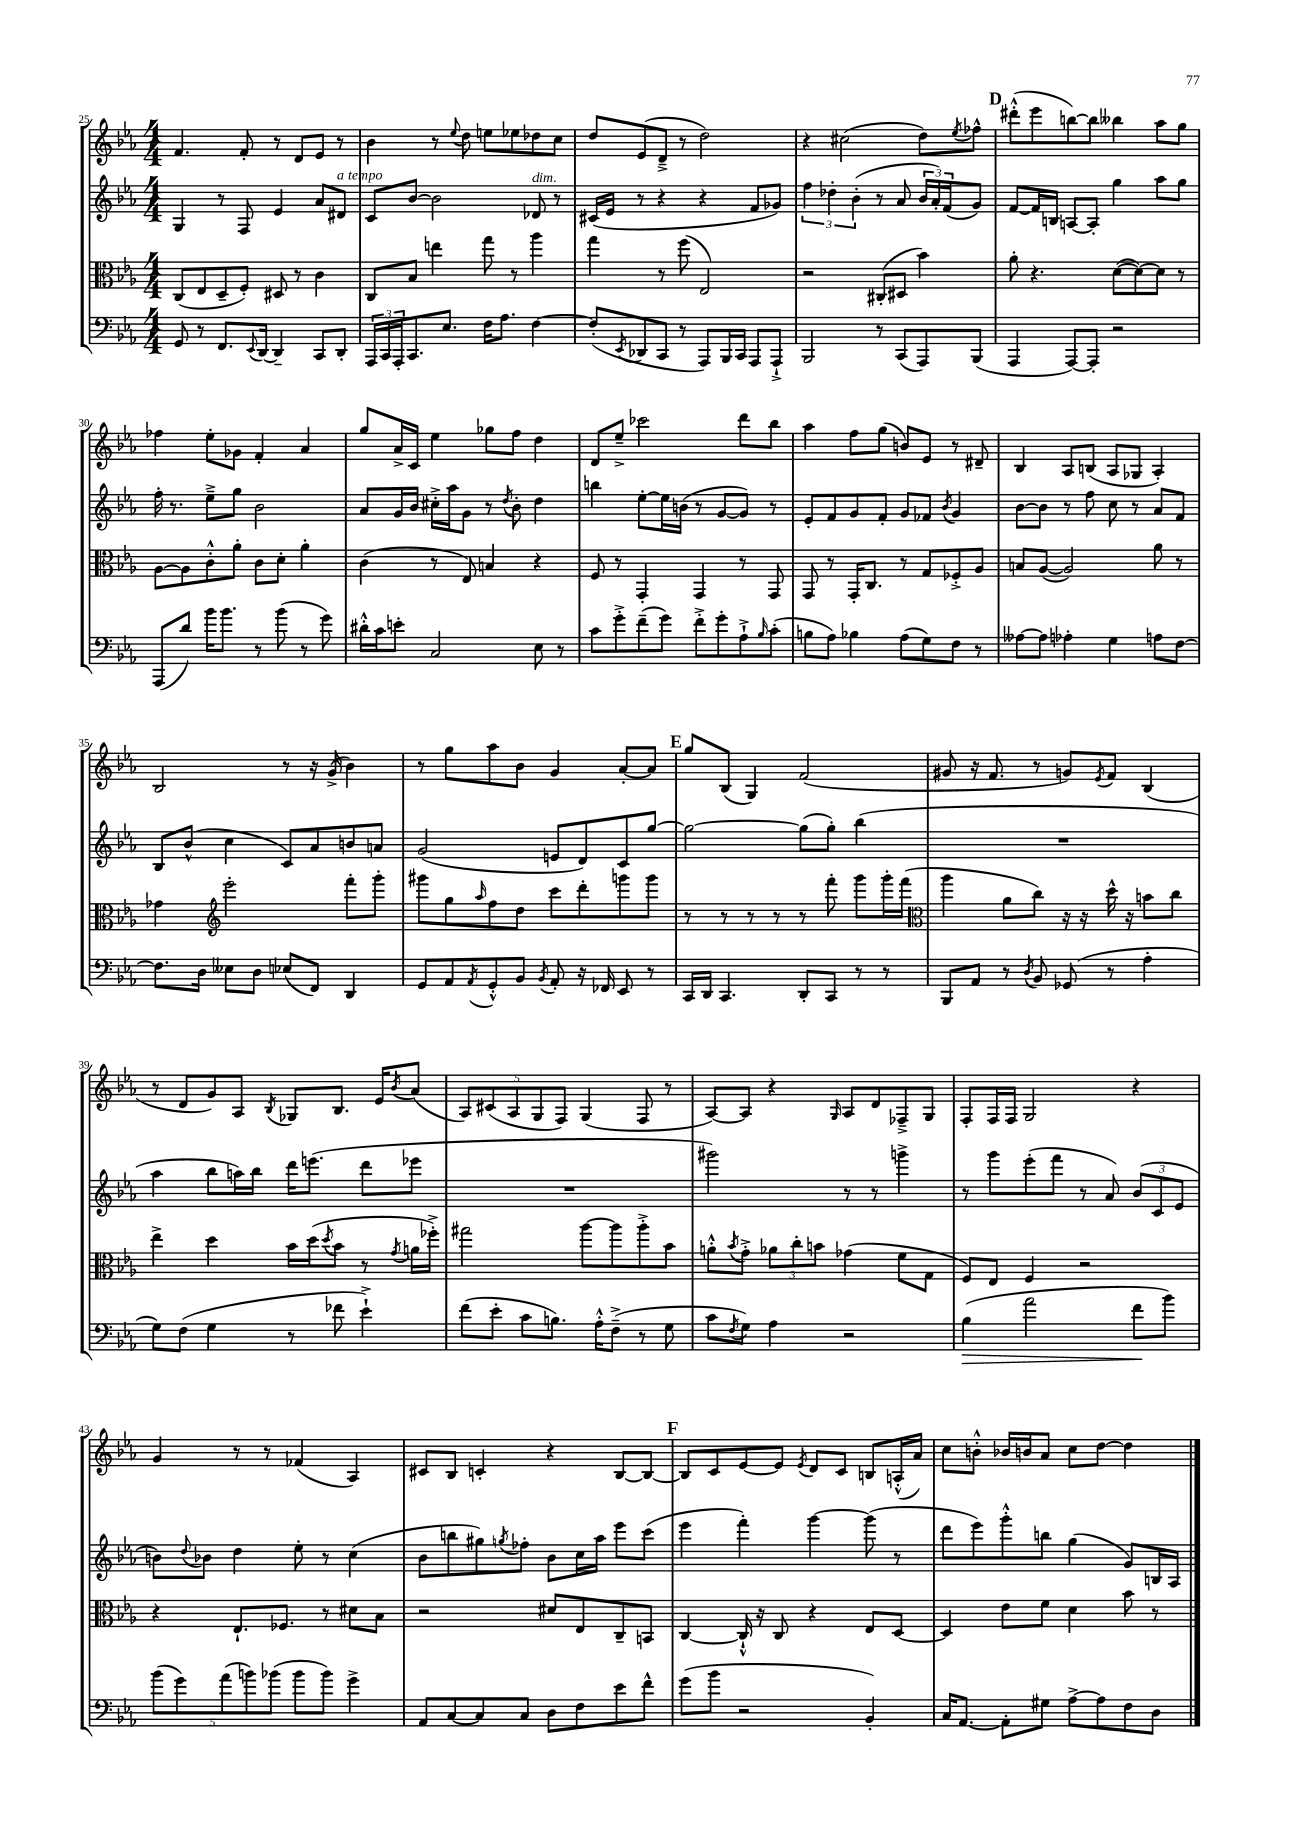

**kern	**kern	**kern	**kern
*staff4	*staff3	*staff2	*staff1
*clefF4	*clefC3	*clefG2	*clefG2
*k[b-e-a-]	*k[b-e-a-]	*k[b-e-a-]	*k[b-e-a-]
*M4/4	*M4/4	*M4/4	*M4/4
8GG	(8C	4G	4.f
8r	8E-	.	.
8.FF	8D~	8r	.
.	8F')	8F	8f'
8qqEE-	.	.	.
[16DD	.	.	.
4DD~]	8D#	4e-	8r
.	8r	.	8d
8CC	4c	8a-	8e-
8DD'	.	8d#	8r
=	=	=	=
24AAA-	8C	8c	4b-
24CC	.	.	.
24AAA-'	.	.	.
8.CC	8B-	[8b-	.
.	4ee	2b-]	8r
8.E-	.	.	.
.	.	.	8qqee-
.	.	.	8dd
16F	8gg	.	8ee
8.A-	.	.	.
.	8r	.	8ee-
[4F	4aa-	8d-	8dd-
.	.	8r	8cc
=	=	=	=
(8F']	4gg	(16c#	8dd
.	.	16e-	.
8qEE-	.	.	.
8DD-	.	8r	(8e-
8CC	8r	4r	8d~^
8r	(8ff	.	8r
8AAA-)	2E-)	4r	2dd)
16BBB-	.	.	.
16CC	.	.	.
8AAA-	.	8f	.
8AAA-`^	.	8g-)	.
=	=	=	=
2BBB-	2r	6ff	4r
.	.	6dd-'	.
.	.	.	(2cc#
.	.	(6b-'	.
8r	(8C#'	8r	.
(8CC	8D#	8a-	.
8AAA-)	4b-)	24b-	8dd)
.	.	24a-')	.
.	.	(24f	.
.	.	.	8qee-
(8BBB-	.	8g)	8ff-^^
=	=	=	=
4AAA-	8a-'	[8f	(8ddd#'^^
.	4.r	16f]	8eee-
.	.	16B	.
[8AAA-)	.	[8A	[8bb)
8AAA-']	.	8A']	8bb]
2r	([8d	4gg	4bb--
.	8d_)	.	.
.	8d]	8aa-	8aa-
.	8r	8gg	8gg
=	=	=	=
(8AAA-	[8A-	16ff'	4ff-
.	.	8.r	.
8d)	8A-]	.	.
16b-	8c'^^	8ee-~^	8ee-'
8.b-	.	.	.
.	8a-'	8gg	8g-
8r	8c	2b-	4f'
(8b-	8d'	.	.
8r	4a-'	.	4a-
8g)	.	.	.
=	=	=	=
16d#'^^	(4c	8a-	8gg
16c	.	.	.
8e'	.	16g	16a-^
.	.	16b-	16c
2C	8r	16cc#'^	4ee-
.	.	16aa-	.
.	8E-)	8g	.
.	4B	8r	8gg-
.	.	8qdd	.
.	.	8b-'	8ff
8E-	4r	4dd	4dd
8r	.	.	.
=	=	=	=
8c	8F	4bb	8d
8g'^	8r	.	8ee-~^
(8f~	4GG'	[8ee-'	2ccc-
8g)	.	16ee-]	.
.	.	(16b	.
8f'^	4GG	8r	.
8g'	.	[8g	.
8A-`^	8r	8g])	8ddd
16qqB-	.	.	.
(8c'	8GG	8r	8bb-
=	=	=	=
8B	8GG	8e-'	4aa-
8A-)	8r	8f	.
4B-	16GG'	8g	8ff
.	8.C	.	.
.	.	8f'	(8gg
(8A-	8r	8g	8b)
8G)	8G	8f-	8e-
.	.	8qb-	.
8F	8F-'^	4g	8r
8r	8A-	.	8d#~
=	=	=	=
[8A--	8B	[8b-	4B-
8A--]	([8A-	8b-]	.
4A-'	2A-])	8r	8A-
.	.	8ff	(8B
4G	.	8cc	8A-
.	.	8r	8G-
8A	8a-	8a-	4A-')
[8F	8r	8f	.
=	=	=	=
8.F]	4g-	8B-	2B-
.	.	(8b-^^	.
16D	.	.	.
*	*clefG2	*	*
8E--	2eee-'	4cc	.
8D	.	.	.
(8E-	.	8c)	8r
8FF)	.	8a-	16r
.	.	.	(16g^
4DD	8fff'	8b	4b-)
.	8ggg'	8a	.
=	=	=	=
8GG	8ggg#	(2g	8r
8AA-	8gg	.	8gg
8qAA-	16qqaa-	.	.
8GG'^^	8ff	.	8aa-
8BB-	8dd	.	8b-
8qBB-	.	.	.
8AA-'	8ccc	8e	4g
16r	8ddd'	8d)	.
16FF-	.	.	.
8EE-	8ggg	8c	[8a-'
8r	8ggg	[8gg	8a-]
=	=	=	=
16CC	8r	2gg_	8gg
16DD	.	.	.
4.CC	8r	.	(8B-
.	8r	.	4G)
.	8r	.	.
8DD'	8r	(8gg]	(2f
8CC	8fff'	8gg')	.
8r	8ggg	(4bb-	.
8r	16ggg'	.	.
.	(16fff	.	.
=	=	=	=
*	*clefC3	*	*
8BBB-	4aa-	1r	8g#
8AA-	.	.	16r
.	.	.	8.f
8r	8a-	.	.
8qD	.	.	.
8BB-	8cc)	.	8r
(8GG-	16r	.	8g)
.	16r	.	.
.	.	.	8qe-
8r	16dd^^	.	8f
.	16r	.	.
4A-'	8b	.	(4B-
.	8cc	.	.
=	=	=	=
8G)	4ee-^	4aa-	8r
(8F	.	.	8d
4G	4dd	8bb-	8g)
.	.	16aa)	8A-
.	.	16bb-	.
.	.	.	8qB-
8r	16b-	16ddd	8G-
.	(16dd	(8.eee	.
.	8qdd	.	.
8f-	8b-	.	8.B-
4e-`^)	8r	8ddd	.
.	.	.	16e-
.	8qg	.	8qb-
.	16a	8eee-	(8a-
.	16ff-'^)	.	.
=	=	=	=
(8f	2gg#	1r	10A-)
.	.	.	(10c#
8e-'	.	.	.
.	.	.	10A-
8c	.	.	.
.	.	.	10G
8.B)	.	.	.
.	.	.	10F)
.	[8aa-	.	(4G
16A-'^^	.	.	.
(8F~^	8aa-]	.	.
8r	8aa-'^	.	8F
8G	8b-	.	8r
=	=	=	=
8c	8a'^^	2ggg#)	[8A-)
8qF	8qb-	.	.
8G)	8g'^	.	8A-]
4A-	12a-	.	4r
.	12cc'	.	.
.	12b	.	.
.	.	.	16qqG
2r	(4g-	8r	8A-
.	.	8r	8d
.	8f	4ggg^	8F-~^
.	8G	.	8G
=	=	=	=
(4B-	8F)	8r	8F'
.	8E-	8ggg	16F
.	.	.	16F
2a-	4F	(8eee-'	2G
.	.	8fff	.
.	2r	8r	.
.	.	8a-)	.
8f	.	(12b-	4r
.	.	12c	.
8b-)	.	.	.
.	.	12e-	.
=	=	=	=
(10b-	4r	8b)	4g
10g)	.	.	.
.	.	8qqdd	.
.	.	8b-	.
(10a-	.	.	.
.	8.E-`	4dd	8r
10b)	.	.	.
.	.	.	8r
(10b-	.	.	.
.	8.F-	.	.
8b-	.	8ee-'	(4f-
8b-)	8r	8r	.
4g^	8d#	(4cc	4A-)
.	8B-	.	.
=	=	=	=
8AA-	2r	8b-	8c#
[8C	.	8bb	8B-
8C]	.	8gg#)	4c'
.	.	8qgg	.
8C	.	8ff-'	.
8D	8d#	8b-	4r
8F	8E-	16cc	.
.	.	16aa-	.
8e-	8C~	8eee-	[8B-
8f^^	8BB	(8ccc	8B-_
=	=	=	=
(8g	[4C	4eee-	8B-]
8b-	.	.	8c
2r	16C`^^]	4fff')	[8e-
.	16r	.	.
.	8C	.	8e-]
.	.	.	8qe-
.	4r	[4ggg	8d
.	.	.	8c
4BB-')	8E-	(8ggg]	8B
.	[8D	8r	(16A'^^
.	.	.	16a-)
=	=	=	=
16C	4D]	8ddd	8cc
[8.AA-	.	.	.
.	.	8eee-)	8b'^^
8AA-']	8e-	8ggg'^^	16b-
.	.	.	16b
8G#	8f	8bb	8a-
[8A-^	4d	(4gg	8cc
8A-]	.	.	[8dd
8F	8b-	8g)	4dd]
8D	8r	16B	.
.	.	16A-	.
==	==	==	==
*-	*-	*-	*-
